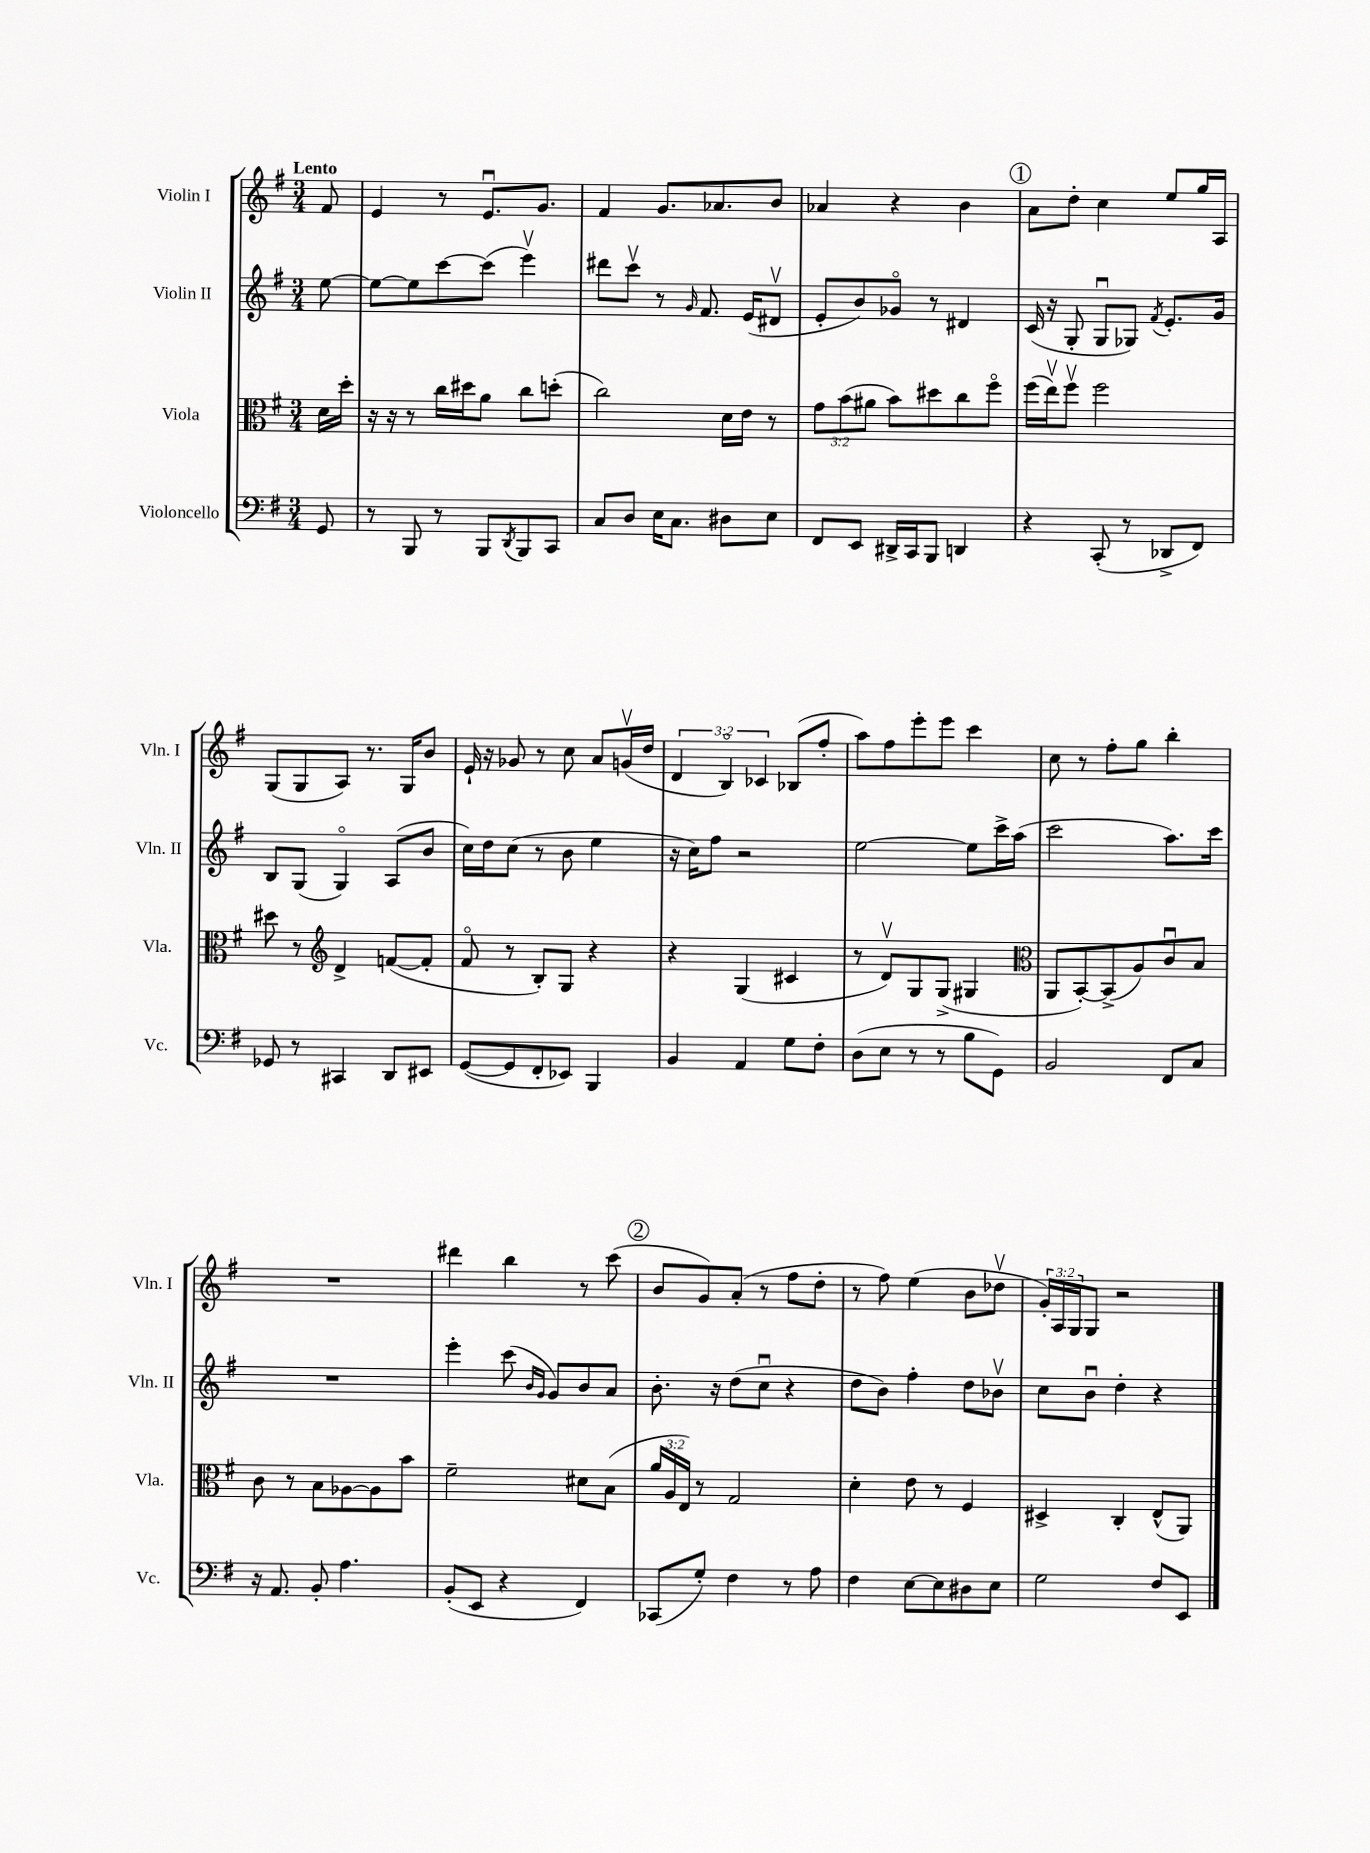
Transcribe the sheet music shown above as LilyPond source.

<<
\new StaffGroup <<
\new Staff = "s0" \with { instrumentName = "Violin I" shortInstrumentName = "Vln. I" } {
    \clef treble \key g \major \numericTimeSignature \time 3/4 \override Staff.TupletNumber.text = #tuplet-number::calc-fraction-text \partial 8 \tempo "Lento"
    fis'8 |
    e'4 r8 e'8.\downbow g'8. |
    fis'4 g'8. aes'8. b'8 |
    aes'4 r4 b'4 |
    \mark \markup { \circle "1" } a'8 d''8-. c''4 e''8 g''16 a16 |
    g8( g8 a8) r8. g16 b'8 |
    e'16-! r16 ges'8 r8 c''8 a'8 g'16\upbow( d''16 |
    \tuplet 3/2 { d'4 b4\flageolet) ces'4 } bes8( fis''8-. |
    a''8) fis''8 e'''8-. e'''8 c'''4 |
    c''8 r8 fis''8-. g''8 b''4-. |
    R2. |
    dis'''4 b''4 r8 c'''8( |
    \mark \markup { \circle "2" } b'8 g'8) a'8-.( r8 fis''8 d''8-. |
    r8 fis''8) e''4( b'8 des''8\upbow |
    \tuplet 3/2 { g'16-.) a16 g16 } g8 r2 \bar "|." |
}
\new Staff = "s1" \with { instrumentName = "Violin II" shortInstrumentName = "Vln. II" } {
    \clef treble \key g \major \numericTimeSignature \time 3/4 \partial 8
    e''8~ |
    e''8~ e''8 c'''8~ c'''8( e'''4\upbow) |
    dis'''8 c'''8\upbow r8 \grace { g'16 } fis'8. e'16( dis'8\upbow |
    e'8-. b'8) ges'8\flageolet r8 dis'4 |
    \mark \markup { \circle "1" } c'16( r16 g8-. g8\downbow ges8) \acciaccatura { fis'8 } e'8.-. g'16 |
    b8 g8( g4\flageolet) a8( b'8 |
    c''16) d''16 c''8( r8 b'8 e''4 |
    r16 c''16) fis''8 r2 |
    e''2~ e''8 c'''16-> a''16( |
    c'''2 a''8.) c'''16 |
    R2. |
    e'''4-. c'''8( \grace { b'16 g'16 } g'8) b'8 a'8 |
    \mark \markup { \circle "2" } b'8.-. r16 d''8( c''8\downbow r4 |
    d''8 b'8) fis''4-. d''8 bes'8\upbow |
    c''8 b'8\downbow d''4-. r4 \bar "|." |
}
\new Staff = "s2" \with { instrumentName = "Viola" shortInstrumentName = "Vla." } {
    \clef alto \key g \major \numericTimeSignature \time 3/4 \override Staff.TupletNumber.text = #tuplet-number::calc-fraction-text \partial 8
    d'16 d''16-. |
    r16 r16 r8 c''16 dis''16 a'8 c''8 d''8-.( |
    c''2) d'16 e'16 r8 |
    \tuplet 3/2 { g'8 b'8( ais'8 } b'8) dis''8 c''8 fis''8\flageolet |
    \mark \markup { \circle "1" } fis''16( e''16\upbow) fis''8\upbow fis''2 |
    dis''8 r8 \clef treble d'4-> f'8~( f'8-. |
    fis'8\flageolet r8 b8-.) g8 r4 |
    r4 g4( cis'4 |
    r8 d'8\upbow) g8 g8->( gis4 |
    \clef alto a,8 b,8~-.) b,8->( a8) c'8\downbow b8 |
    c'8 r8 b8 aes8~ aes8 b'8 |
    fis'2-- dis'8 b8( |
    \mark \markup { \circle "2" } \tuplet 3/2 { a'16 a16 e16) } r8 g2 |
    d'4-. e'8 r8 fis4 |
    dis4-> c4-. e8-^( a,8) \bar "|." |
}
\new Staff = "s3" \with { instrumentName = "Violoncello" shortInstrumentName = "Vc." } {
    \clef bass \key g \major \numericTimeSignature \time 3/4 \partial 8
    g,8 |
    r8 b,,8 r8 b,,8 \acciaccatura { d,8 } b,,8 c,8 |
    c8 d8 e16 c8. dis8 e8 |
    fis,8 e,8 dis,16-> c,16 b,,8 d,4 |
    \mark \markup { \circle "1" } r4 c,8-.( r8 des,8-> fis,8) |
    ges,8 r8 cis,4 d,8 eis,8 |
    g,8~( g,8 fis,8-. ees,8) b,,4 |
    b,4 a,4 g8 fis8-. |
    d8( e8 r8 r8 b8 g,8) |
    b,2 fis,8 c8 |
    r16 a,8. b,8-. a4. |
    b,8-.( e,8 r4 fis,4) |
    \mark \markup { \circle "2" } ces,8( g8-.) fis4 r8 a8 |
    fis4 e8~ e8 dis8 e8 |
    g2 fis8 e,8 \bar "|." |
}
>>
>>
\layout { \context { \Score \remove "Bar_number_engraver" } }
